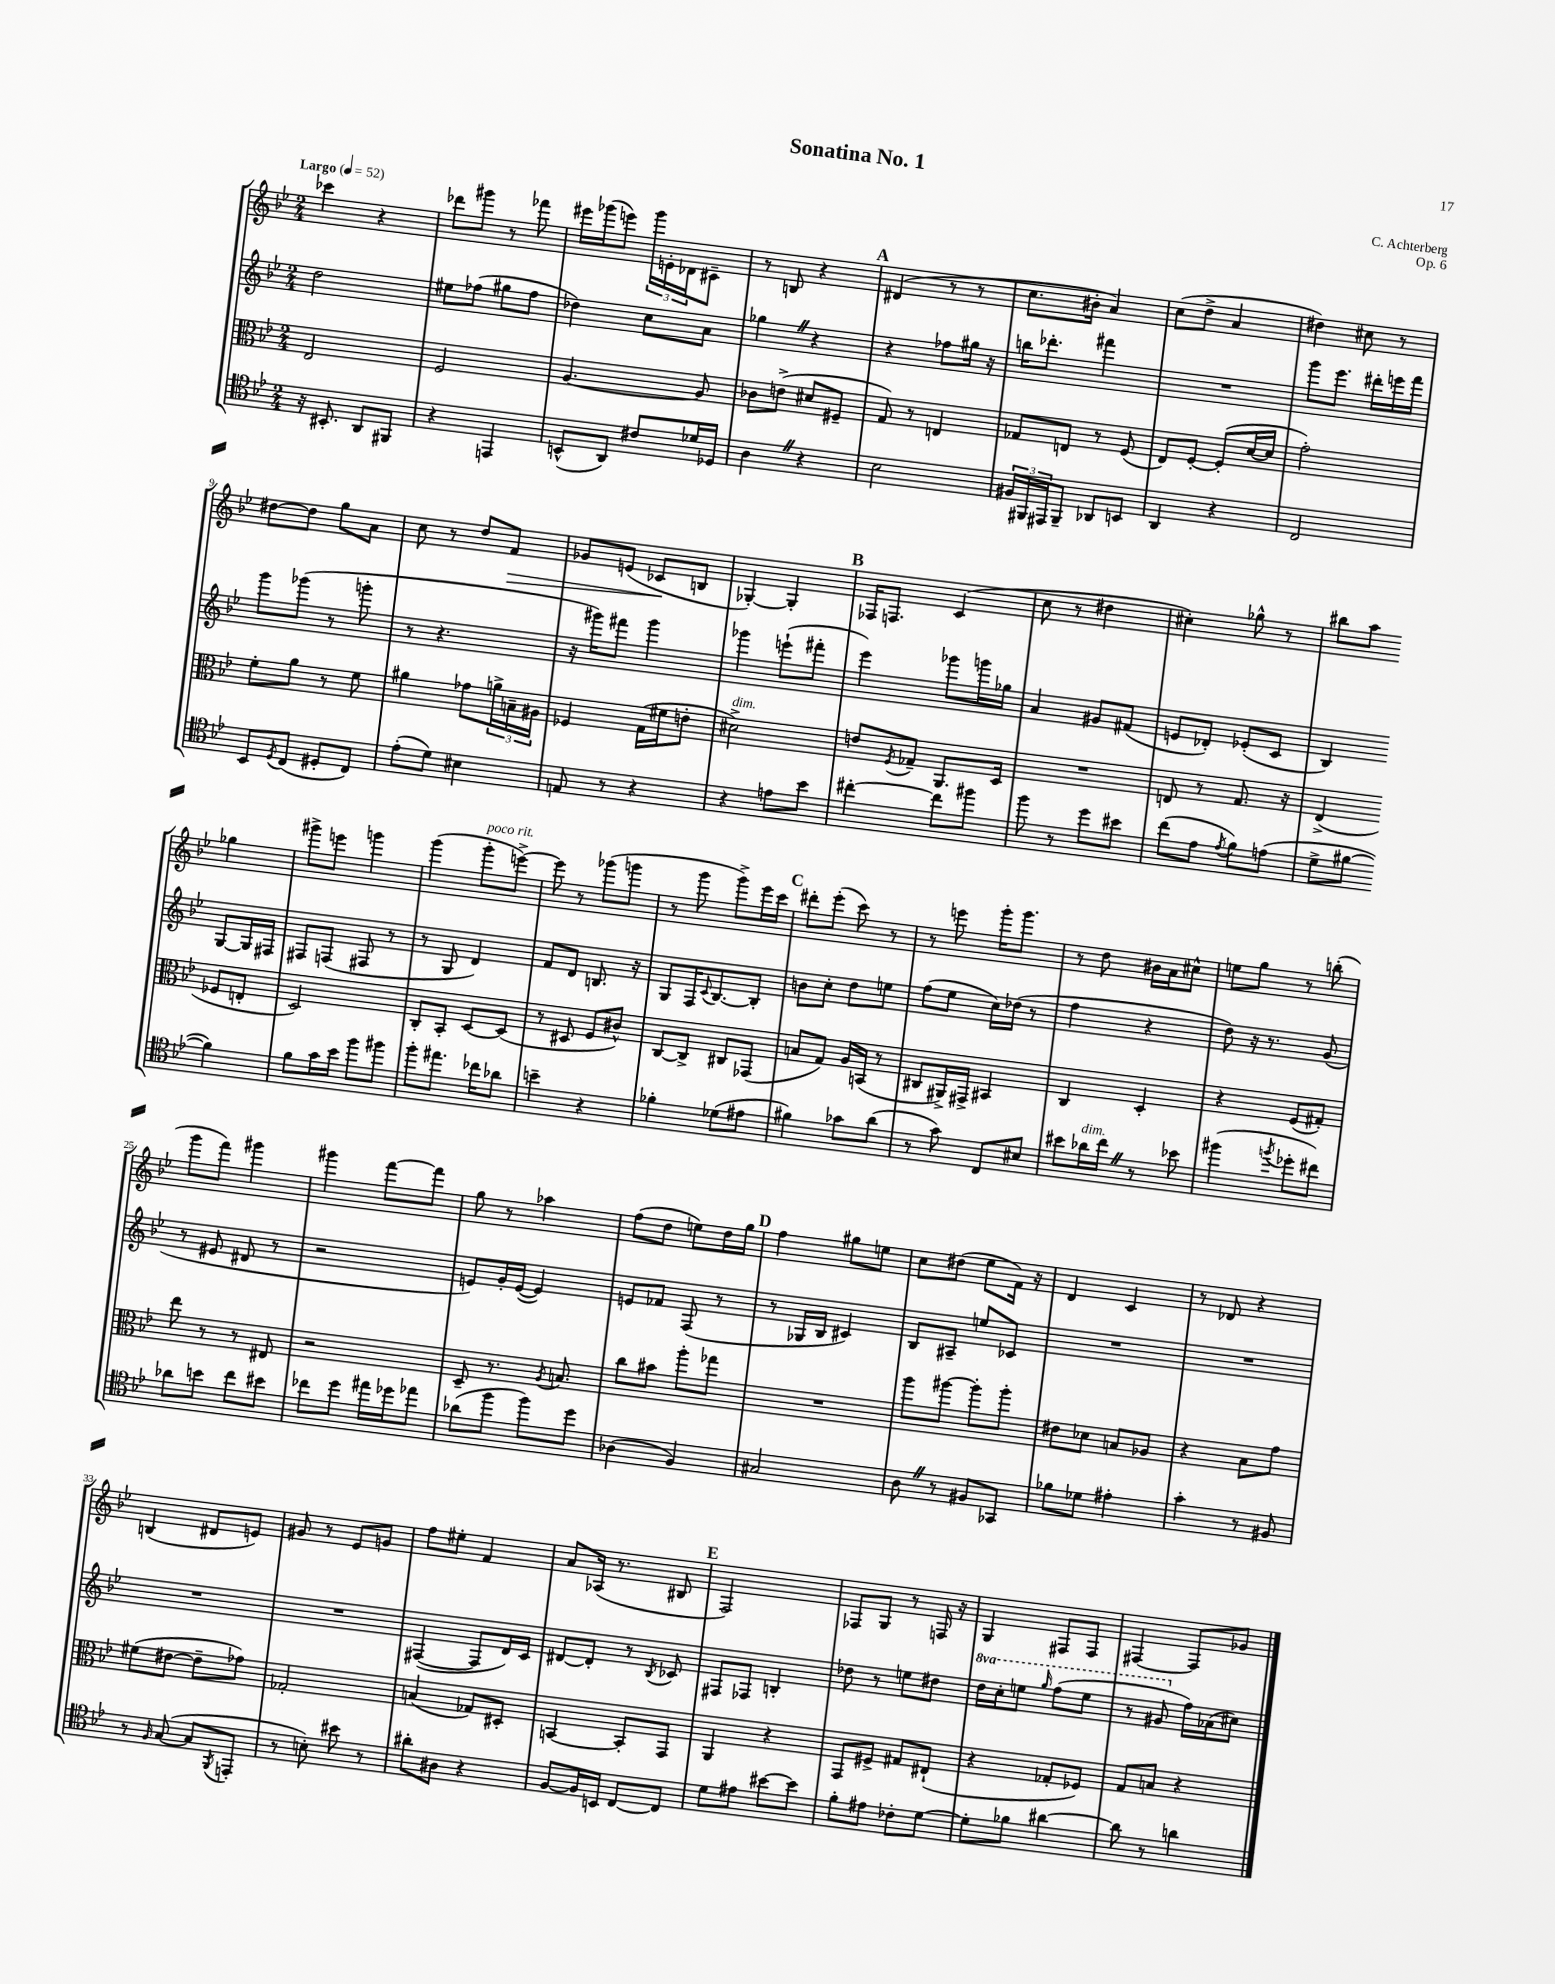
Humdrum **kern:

**kern	**kern	**kern	**kern
*staff4	*staff3	*staff2	*staff1
*clefC4	*clefC3	*clefG2	*clefG2
*k[b-e-]	*k[b-e-]	*k[b-e-]	*k[b-e-]
*M2/4	*M2/4	*M2/4	*M2/4
*MM52	*MM52	*MM52	*MM52
16r	2E-	2dd	4ccc-
8.BB#'	.	.	.
8AA	.	.	4r
8FF#	.	.	.
=	=	=	=
4r	2F	8ee#	8ddd-
.	.	(8ff-	8ggg#
4EE	.	8gg#	8r
.	.	8ff-	8fff-
=	=	=	=
(8BB^^	[4.A	4dd-)	16eee#
.	.	.	(16ggg-
8AA)	.	.	8eee)
8c#	.	8cc	24ggg-
.	.	.	24e'
.	.	.	24d-
16d-	8A]	8a	8c#~
16D-	.	.	.
=	=	=	=
4A	8c-	4gg-	8r
.	(8e^	.	8B
4r	8d#	4r	4r
.	8F#~	.	.
=	=	=	=
2B-	8G)	4r	(4d#
.	8r	.	.
.	4E	8ff-	8r
.	.	16gg#	8r
.	.	16r	.
=	=	=	=
24F#	8G-	16bb	8.cc
24FF#	.	.	.
.	.	8.ddd-'	.
24EE#	.	.	.
8FF#~	8E	.	.
.	.	.	16b#'
8AA-	8r	4fff#	4a)
8BB	(8F	.	.
=	=	=	=
4AA	8E-)	2r	(8cc
.	[8F'	.	8dd^
4r	(8F']	.	4a
.	[16d	.	.
.	16d]	.	.
=	=	=	=
2C	2g')	8ggg	4dd#)
.	.	8.eee-	.
.	.	.	8cc#
.	.	16ddd#'	.
.	.	16eee	8r
.	.	16fff	.
=	=	=	=
8BB-	8f'	8ggg	[8dd#
8qD	.	.	.
(8C	8a	(8ggg-	8dd#]
8D#'	8r	8r	8gg
8C)	8f	8ggg'	8a
=	=	=	=
(8e-'	4a#	8r	8cc
8d)	.	4.r	8r
4B#	8g-	.	8dd
.	24a^	.	8f
.	24B~	.	.
.	24A#	.	.
=	=	=	=
8E	4F-	16r	8g-
.	.	16ggg#)	.
8r	.	8fff#	(8e
4r	(16G	4ggg#	8c-
.	16f#	.	.
.	8e'	.	8B
=	=	=	=
4r	2d#^)	4ggg-	[4G-')
8e	.	(8eee`	4G-']
8b-	.	8fff#'	.
=	=	=	=
[4cc#'	8e	4eee-)	16F-
.	.	.	8.F
.	8qF	.	.
.	8G-~	.	.
8cc#]	8.AA	8ggg-	(4c
8ff#	.	16ggg	.
.	16D	16gg-	.
=	=	=	=
8ff	2r	4a	8cc
8r	.	.	8r
8dd	.	8g#	4dd#
8b#	.	(8f#	.
=	=	=	=
(8cc	8E	8e	4cc#')
8e-	8r	8d-')	.
8qe-	.	.	.
8f)	8.G	(8e-'	8gg-^^
(8e	.	8c	8r
.	16r	.	.
=	=	=	=
8d^	(4E-^	4B-)	8bb#
[8f#	.	.	8aa
4f#])	8F-	[8G	4gg-
.	8E'	16G]	.
.	.	16F#	.
=	=	=	=
8f	2D)	8F#	8ggg#^
16g	.	(8F	8eee
16b-	.	.	.
8ff	.	8F#	4ggg
8ff#	.	8r	.
=	=	=	=
8ff'	8C'	8r	(4ggg
8.ee#	8BB-'	8G	.
.	[8D	4d)	8ggg'
16cc-	.	.	.
8a-	(8D]	.	[8eee^)
=	=	=	=
4b~	8r	8f	8eee]
.	8D#	8d	8r
4r	8F	8.B	(8ggg-
.	8c#^^)	.	8ggg
.	.	16r	.
=	=	=	=
4f-'	[8C	8G	8r
.	8C^]	16F	8ggg
.	.	8qqc	.
.	.	[8.B-	.
(8d-	8C#	.	8ggg^)
8e#	(8GG-	8B-']	16eee-
.	.	.	16ccc
=	=	=	=
4f#)	8B	8b	8ddd#'
.	8G)	8cc'	(8eee-'
8g-	16A	8dd	8ccc)
.	(16BB	.	.
(8a	8r	8ee	8r
=	=	=	=
8r	8C#	(8ff	8r
8g)	16AA#^)	8ee-	8eee
.	16GG#^	.	.
8C	4BB#	16cc)	16ggg'
.	.	(16dd-	8.ggg
8B#	.	8r	.
=	=	=	=
8b#	4C	4ff	8r
16a-	.	.	8dd
16cc	.	.	.
8r	4D'	4r	16b#
.	.	.	16a
8b-	.	.	8cc#^^
=	=	=	=
(4ff#	4r	8dd)	8ee
.	.	16r	8gg
.	.	8.r	.
8qff	.	.	.
8dd-'	(8F	.	8r
8cc#)	8G#')	(8g	(8bb'
=	=	=	=
8a-	8ee-	8r	8ggg
8b	8r	8e#	8fff)
8cc	8r	8d#	4ggg#
8b#	8E#	8r	.
=	=	=	=
8cc-	2r	2r	4ggg#
8dd	.	.	.
16ee#	.	.	[8fff
16dd-	.	.	.
8ee-	.	.	8fff]
=	=	=	=
(8a-	8D~	8e)	8gg
8ff	8.r	16g'	8r
.	.	([16e	.
8ff)	.	4e])	4aa-
.	8qA	.	.
.	8.B	.	.
8dd	.	.	.
=	=	=	=
(4A-	8cc	8e	(8ff
.	8b#	8f-	8dd
4F)	8aa'	(8F	8ee)
.	8gg-	8r	16dd
.	.	.	16gg
=	=	=	=
2G#	2r	8r	4ff
.	.	16G-	.
.	.	16B-	.
.	.	4c#)	8gg#
.	.	.	8ee
=	=	=	=
8A	8aa	8B-	8cc
8r	[8aa#	8A#~	(8dd#
8F#	8aa#']	8ee	8ee-
8GG-	8aa#'	8c-	16f)
.	.	.	16r
=	=	=	=
8f-	8e#	2r	4d
8d-	8d-	.	.
4e#'	8B	.	4c
.	8A-	.	.
=	=	=	=
4g'	4r	2r	8r
.	.	.	8d-
8r	8B-	.	4r
8F#	8g	.	.
=	=	=	=
8r	(8f#	2r	(4B
16qqF	.	.	.
([8G	[8e#	.	.
8G]	8e#~]	.	8d#
8qFF	.	.	.
8EE'	8g-)	.	8e)
=	=	=	=
8r	2G-'	2r	8g#
8B')	.	.	8r
8b#	.	.	8e-
8r	.	.	8g
=	=	=	=
8a#'	(4B	([4F#	8ff
8A#	.	.	8ee#'
4r	8G-)	8F#]	4f
.	8D#'	16d)	.
.	.	16c	.
=	=	=	=
[8F	[4BB	[8d#	8a
16F]	.	8d#']	(16A-
16BB	.	.	8.r
[8C	8BB']	8r	.
.	.	8qB-	.
8C]	8GG	8c-	8B#
=	=	=	=
8d	4AA	8F#	2F)
8e#	.	8F-	.
[8b#	4r	4B'	.
8b#]	.	.	.
=	=	=	=
8f'	8GG	8dd-	8F-
8e#	8F#^	8r	8G
8c-'	8G#	8ee	8r
[8d	(8E#`	8dd#	16F
.	.	.	16r
=	=	=	=
8d']	4r	16ddd	4G
.	.	16ccc'	.
8f-	.	8eee	.
.	.	16qqggg	.
[4a#	8G-'	(8fff	8F#
.	8F-)	8eee	8F#
=	=	=	=
8a#]	8G	8r	[4F#
8r	8B	8gg#	.
4a	4r	16ff)	8F#]
.	.	(16a-	.
.	.	8cc#)	8g-
==	==	==	==
*-	*-	*-	*-
